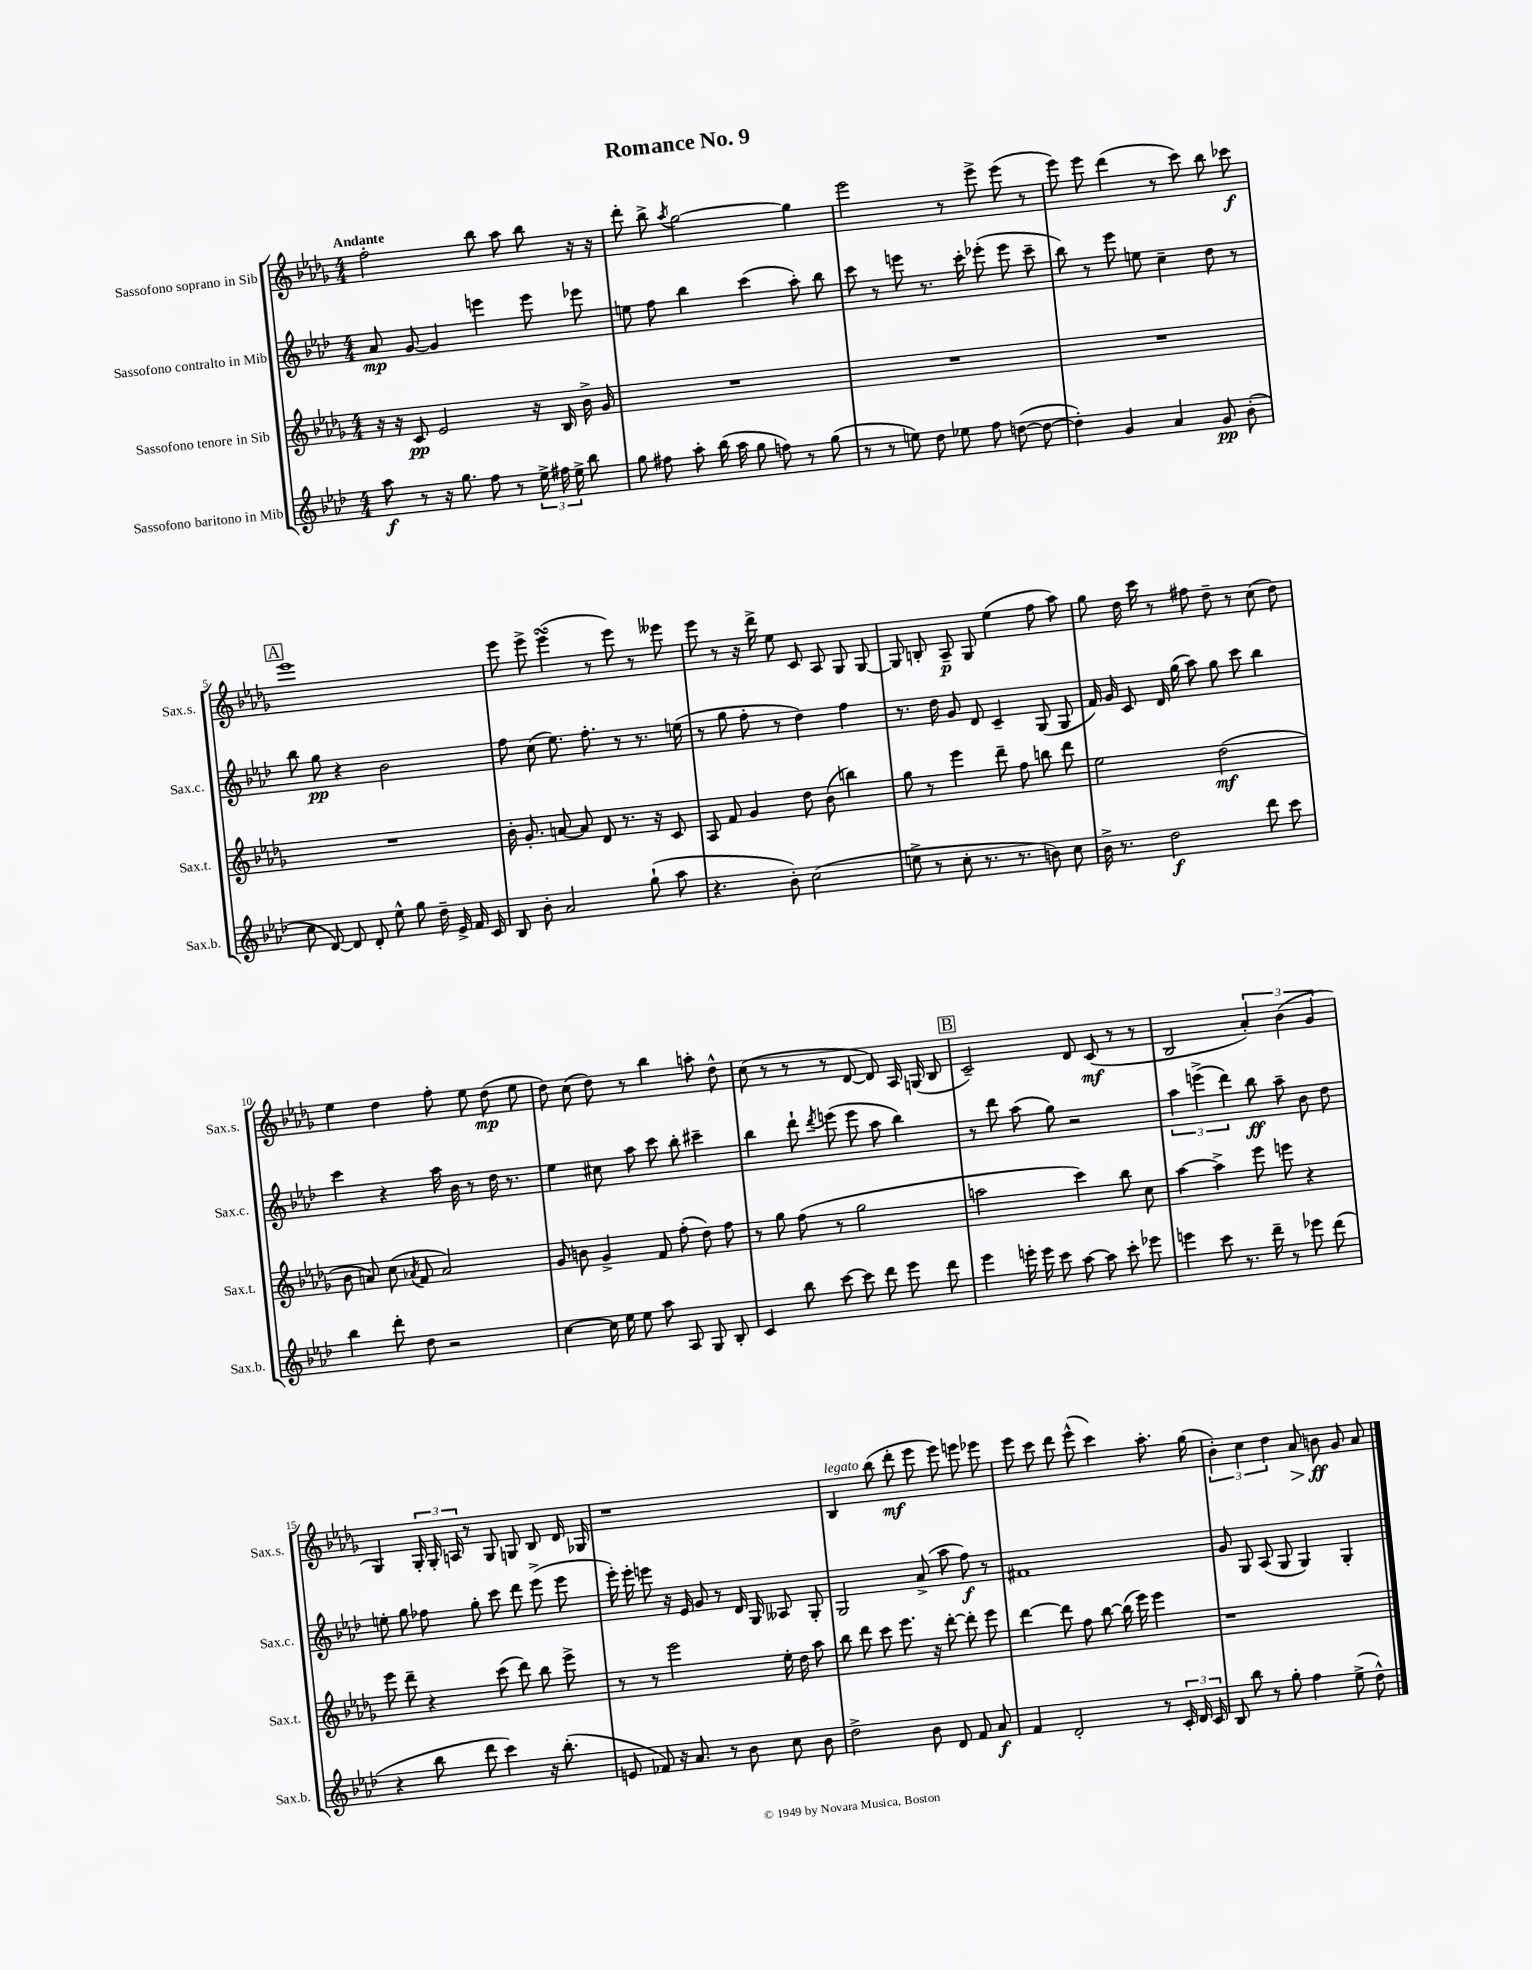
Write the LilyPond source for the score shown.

\header { title = "Romance No. 9" }
<<
\new StaffGroup <<
\new Staff = "s0" \with { instrumentName = "Sassofono soprano in Sib" shortInstrumentName = "Sax.s." } {
    \clef treble \key des \major \numericTimeSignature \time 4/4 \tempo "Andante"
    \autoBeamOff f''2-. bes''8 aes''8 bes''8 r16 r16 |
    des'''8-. bes''8-> \acciaccatura { aes''8 } ges''2~ ges''4 |
    ees'''2 r8 ees'''8-> ees'''8( r8 |
    ees'''8) ees'''8 des'''4( r8 c'''8) bes''8 ces'''8\f |
    \mark \markup { \box "A" } ees'''1 |
    ees'''8 ees'''8-> ees'''4\turn( r8 ees'''8) r8 eeses'''8 |
    ees'''8 r8 r16 des'''16-> ees''8 c'8 aes8 ges8 ges8~ |
    ges8 b8-. aes8--\p ges8 ees''4( f''8 aes''8) |
    ges''8 des''16 c'''16 r8 fis''8 des''8-- r8 c''8( des''8) |
    ees''4 des''4 f''8-. ees''8 des''8\mp( ees''8 |
    des''8) c''8( des''8) r8 bes''4 a''8-. des''8-^ |
    c''8( r8 r8 r8 des'8~ des'8) aes16 g16( bes8 |
    \mark \markup { \box "B" } c'2--) des'8 c'8\mf( r8 r8 |
    bes2 \tuplet 3/2 { aes'4-.) bes'4( ges'4 } |
    ges4) \tuplet 3/2 { ges16-. ges16-. a16 } r8 ges8 g8 bes8 des'16 ges16 |
    r1 |
    bes4^\markup { \italic "legato" } bes''8( des'''8-.\mf ees'''8 ees'''8) e'''8 ees'''8 |
    ees'''8 c'''8 des'''8 ees'''8-^( c'''4) aes''8.-. ges''16( |
    \tuplet 3/2 { bes'4-.) c''4 des''4 } aes'8\> b'8\ff\! ges'8 aes'8 \bar "|." |
}
\new Staff = "s1" \with { instrumentName = "Sassofono contralto in Mib" shortInstrumentName = "Sax.c." } {
    \clef treble \key aes \major \numericTimeSignature \time 4/4
    \autoBeamOff aes'8\mp g'8~ g'4 e'''4 e'''8 ees'''8 |
    e''8 f''8 bes''4 c'''4( aes''8-.) bes''8 |
    c'''8 r8 e'''8 r8. c'''16-. ees'''8-.( ees'''8 c'''8-- |
    bes''8) r8 ees'''8 e''8 c''4-- des''8 r8 |
    \mark \markup { \box "A" } bes''8 g''8\pp r4 bes'2 |
    f''8 c''8( ees''8.) f''8.-. r8 r8. e''16( |
    r8 g''8 f''8-. r8 des''4) f''4 |
    r8. des''16 g'8 des'8 c'4-- g8( g8 |
    f'16) g'16 c'8 des'16 g''16( aes''8) g''8 c'''8 bes''4 |
    c'''4 r4 aes''16 bes'16 r8 des''16 r8. |
    ees''4 cis''8 aes''8 c'''8 bes''8-. cis'''4-- |
    bes''4 des'''8-! \acciaccatura { des'''8 } e'''8( e'''8 aes''8 bes''4) |
    \mark \markup { \box "B" } r8 des'''8 aes''8( g''8) r2 |
    \tuplet 3/2 { aes''4 e'''4->( des'''4) } bes''8\ff aes''8-- bes'8 des''8 |
    e''8-. g''8 fes''8 g''8-. c'''8 des'''8 ees'''8->( ees'''8 |
    ees'''16-.) ees'''16-. e'''8 r16 ees'16 g'8 r8 des'16 g16 aeses8 g8-. |
    g2 aes'8->( aes''8 f''8\f) r8 |
    fis'1 |
    g'8 g8 aes8( g8 g4) g4-. \bar "|." |
}
\new Staff = "s2" \with { instrumentName = "Sassofono tenore in Sib" shortInstrumentName = "Sax.t." } {
    \clef treble \key des \major \numericTimeSignature \time 4/4
    \autoBeamOff r16 r16 c'8\pp ees'2 r16 bes16 bes'16-> ges'16 |
    R1 |
    R1 |
    R1 |
    \mark \markup { \box "A" } R1 |
    bes'16-. ges'8.-. a'8~ a'8 des'8 r8. r16 c'8 |
    aes8 f'8 ges'4 des''8 bes'8( b''4) |
    ges''8 r8 ees'''4 des'''8-- f''8 b''8 des'''8 |
    ees''2 des''2\mf( |
    bes'8 a'8) c''8( \acciaccatura { aes'8 } f'8 aes'2) |
    ges'8 b'8 ges'4-> f'8 f''8-.( des''8) f''8 |
    r8 ges''8 f''8( r8 ges''2 |
    \mark \markup { \box "B" } a''2 c'''4) bes''8 c''8 |
    aes''4~ aes''4-> ees'''8 e'''8 r4 |
    ees'''8 des'''8-- r4 c'''8( des'''8) bes''8 ees'''8-> |
    r8 r8 ees'''2 ees''16-. des''16 aes''8 |
    bes''8 des'''8 c'''8 ees'''8. r16 des'''8~-. des'''8-. ees'''8 |
    des'''4~ des'''8 f''8 bes''8~ bes''16( ees'''16) ees'''4 |
    r1 \bar "|." |
}
\new Staff = "s3" \with { instrumentName = "Sassofono baritono in Mib" shortInstrumentName = "Sax.b." } {
    \clef treble \key aes \major \numericTimeSignature \time 4/4
    \autoBeamOff aes''8\f r8 r16 g''8. f''8 r8 \tuplet 3/2 { ees''16-> fis''16 ees''16-> } bes''8 |
    g''8 fis''8 aes''8-. bes''16( aes''16 g''8 f''8) r8 g''8( |
    r8 r8 e''8) des''8 ees''8 f''8 d''8~( d''8~ |
    d''4-.) g'4 aes'4 g'8\pp bes'8-.( |
    \mark \markup { \box "A" } c''8 des'8~) des'8 des'8-. ees''8-^ g''8 des''16-- ees'16-> f'16 c'16 |
    bes8 bes'8-. aes'2 g''8-!( aes''8 |
    r4. bes'8-.) c''2( |
    e''8-> r8 c''8-. r8. r8. b'8) c''8 |
    bes'16-> r8. des''2\f des'''8 c'''8 |
    bes''4 des'''8-. des''8 r2 |
    c''4~ c''16 ees''16 ees''8 aes''8 aes8 g8 bes8-. |
    c'4 bes''8 c'''8~ c'''8 des'''8 ees'''8 des'''8 |
    \mark \markup { \box "B" } ees'''4 e'''16-. e'''16 c'''8 aes''8~ aes''8 c'''8-. ees'''8 |
    e'''4 c'''8 r8. des'''16-- r8 ees'''8 des'''8( |
    r4 bes''8 des'''8 c'''4) r16 bes''8.-.( |
    e'8 fes'8) r16 aes'8. r8 bes'8 c''8 bes'8 |
    des''2-> bes'8 des'8 f'8 aes'8\f |
    f'4 des'2-. r8 \tuplet 3/2 { c'16-. des'16 c'16 } |
    bes8 bes''8 r8 g''8-. f''4 ees''8->( des''8-^) \bar "|." |
}
>>
>>
